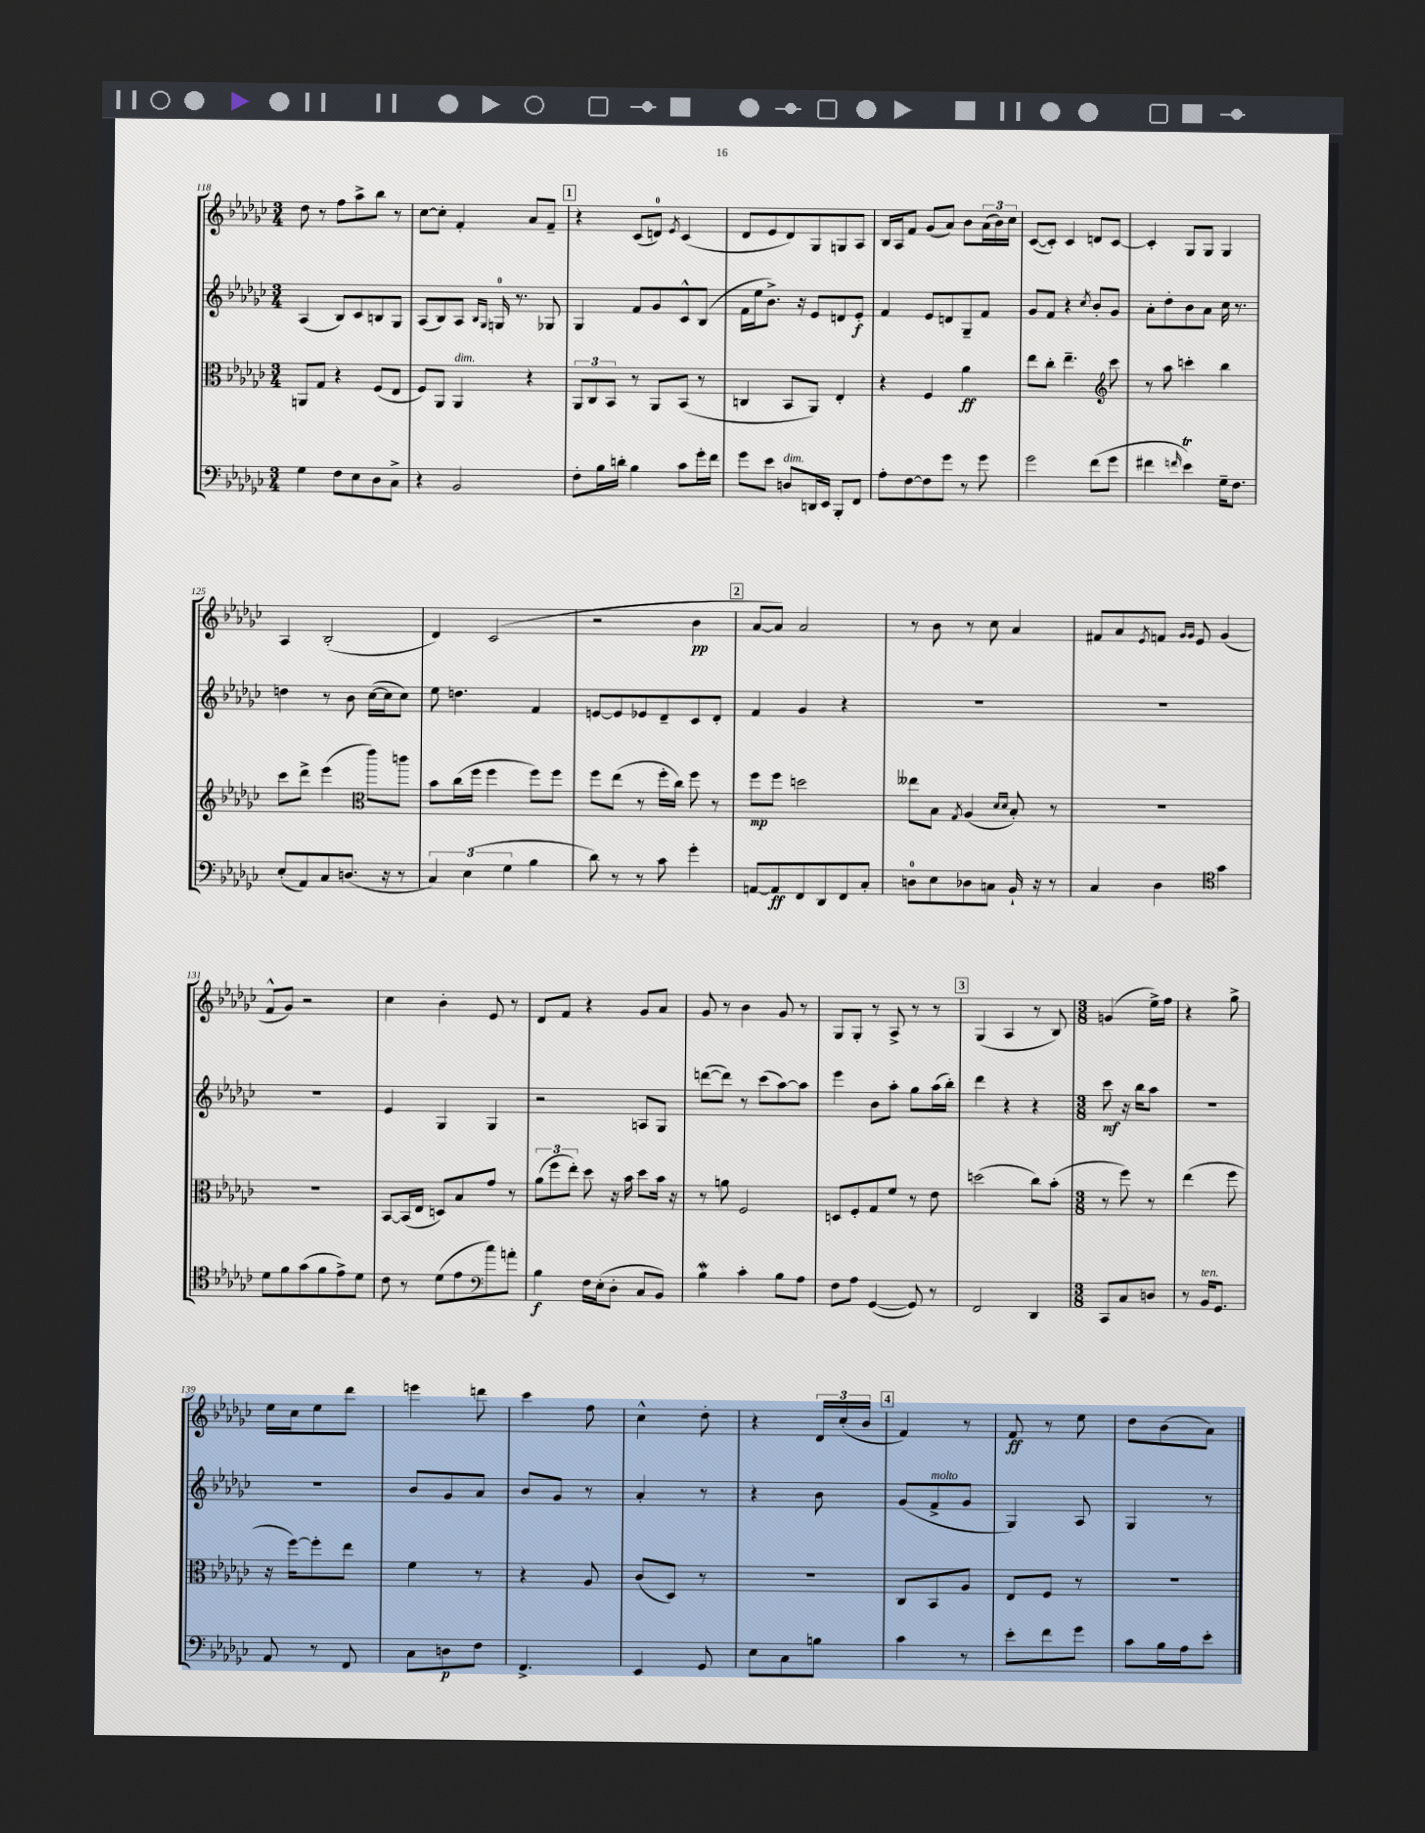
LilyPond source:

<<
\new StaffGroup <<
\new Staff = "s0" {
    \clef treble \key ges \major \numericTimeSignature \time 3/4
    des''8 r8 f''8 aes''8-> bes''8 r8 |
    ces''8~ ces''8-. f'4-. aes'8 f'8-- |
    \mark \markup { \box "1" } r4 ces'8( d'8-0) \acciaccatura { ees'8 } ces'4( |
    des'8 ees'8 des'8) ges8 g8 aes8 |
    bes16 aes16 f'8 ges'8( aes'8) bes'8 \tuplet 3/2 { aes'16( bes'16) ces''16 } |
    ces'8~( ces'8-.) ces'4 d'8 ces'8~ |
    ces'4-. ges8 ges8 ges4 |
    aes4 bes2-.( |
    des'4) ces'2( |
    r2 bes'4\pp |
    \mark \markup { \box "2" } aes'8~ aes'8) aes'2 |
    r8 bes'8 r8 ces''8 aes'4 |
    fis'8 aes'8 \acciaccatura { ees'8 } f'8 \grace { ges'16 ges'16 } ees'8 ges'4( |
    f'8-^ ges'8) r2 |
    ces''4 bes'4-. ees'8 r8 |
    des'8 f'8 r4 ges'8 aes'8 |
    ges'8 r8 bes'4 ges'8 r8 |
    ges8 ges8-. r8 aes8-> r8 r8 |
    \mark \markup { \box "3" } ges4( aes4 r8 bes8) |
    \numericTimeSignature \time 3/8 g'4( ees''16->) f''16 |
    r4 ges''8-> |
    ees''16 ces''16 ees''8 des'''8 |
    e'''4 d'''8 |
    ces'''4 f''8 |
    ces''4-^ des''8-. |
    r4 \tuplet 3/2 { des'16 ces''16-.( bes'16 } |
    \mark \markup { \box "4" } f'4) r8 |
    f'8\ff r8 ees''8 |
    des''8 bes'8( aes'8) \bar "|." |
}
\new Staff = "s1" {
    \clef treble \key ges \major \numericTimeSignature \time 3/4
    aes4( bes8) ces'8 b8 ges8 |
    aes8( bes8) aes8 \grace { bes16 ges16 } g16-0 r8. ges8 |
    \mark \markup { \box "1" } ges4 f'8 ges'8 ces'8-^ bes8( |
    f'16 ees''16 bes'8.->) r16 ees'8 d'8 ees'8-.\f |
    f'4 ees'8 d'8 ges8-- f'8 |
    ges'8 f'8 r4 \acciaccatura { ces''8 } bes'8-. ges'8 |
    aes'8-. des''8-. bes'8 aes'8 ces''16 r8. |
    d''4 r8 bes'8 ces''16~( ces''16 ces''8) |
    ees''8 d''4. f'4 |
    e'8~ e'8 ees'8 des'8-- ces'8 des'8-. |
    \mark \markup { \box "2" } f'4 ges'4 r4 |
    R2. |
    R2. |
    R2. |
    ees'4 ges4 ges4 |
    r2 a8 ges8 |
    d'''8~( d'''8) r8 ces'''8( aes''8~) aes''8 |
    ees'''4 bes'8 aes''8-. ges''8 aes''16( bes''16-.) |
    \mark \markup { \box "3" } des'''4 r4 r4 |
    \numericTimeSignature \time 3/8 ces'''8\mf r16 bes''16 aes''8 |
    R4. |
    R4. |
    bes'8 ges'8 aes'8 |
    bes'8 ges'8 r8 |
    aes'4-. r8 |
    r4 bes'8 |
    \mark \markup { \box "4" } ges'8( f'8->^\markup { \italic "molto" } ges'8 |
    ges4) aes8 |
    ges4 r8 \bar "|." |
}
\new Staff = "s2" {
    \clef alto \key ges \major \numericTimeSignature \time 3/4
    a,8 ges8 r4 f8( ees8 |
    f8) aes,8 aes,4^\markup { \italic "dim." } r4 |
    \mark \markup { \box "1" } \tuplet 3/2 { aes,8 ces8 bes,8 } r8 aes,8 bes,8( r8 |
    c4 bes,8 aes,8) ees4-. |
    r4 f4 aes'4\ff |
    ees''8 ces''8-. ees''4.-- \clef treble ces'''8 |
    r8 aes''8 c'''4-. bes''4 |
    ces'''8 des'''8-> ees'''4( ees'''8) c'''8 |
    \clef alto bes'8 ces''16( f''16 f''4 f''8) f''8 |
    f''8 ees''8( r8 f''16-. ces''16) f''8 r8 |
    \mark \markup { \box "2" } f''8\mp f''8 d''2 |
    eeses''8 bes8 \acciaccatura { ges8 } aes4( \grace { des'16 des'16 } bes8-.) r8 |
    R2. |
    R2. |
    bes,8~ bes,16( ees16 d8) bes8 ges'8 r8 |
    \tuplet 3/2 { aes'8( f''8 ees''8-.) } des''8 r16 bes'16 des''8 bes'16 r16 |
    r8 a'8 f2 |
    d8 f8-. ges8 f'8 r8 ees'8 |
    \mark \markup { \box "3" } d''2( ces''8) bes'8-.( |
    \numericTimeSignature \time 3/8 r8 f''8) r8 |
    ees''4( f''8 |
    r16 f''16~) f''8-. ees''8 |
    f'4 r8 |
    r4 aes8 |
    ces'8( des8) r8 |
    R4. |
    \mark \markup { \box "4" } ces8 bes,8 aes8 |
    ees8 f8 r8 |
    r4. \bar "|." |
}
\new Staff = "s3" {
    \clef bass \key ges \major \numericTimeSignature \time 3/4
    ges4 f8 ees8 des8 ces8-> |
    r4 bes,2 |
    \mark \markup { \box "1" } f8-. bes16 d'16-. bes4 ces'8 ges'16-. f'16 |
    ges'8 ees'8 d8^\markup { \italic "dim." } d,16 ees,16 bes,,8-. f,8 |
    aes8-. f8~ f8 ges'8 r8 ges'8 |
    ges'2 f'8( ges'8 |
    fis'4 \grace { f'16 } ees'4\trill) ges16-- f8. |
    ees8-.( aes,8) ces8 d8.( r16 r8 |
    \tuplet 3/2 { ces4) ees4( ges4 } bes4 |
    des'8) r8 r8 ces'8 ges'4-. |
    \mark \markup { \box "2" } a,8~ a,8\ff f,8 des,8 f,8 ces8-. |
    d8-0 ees8 des8 c8 bes,16-! r16 r8 |
    ces4 des4 \clef tenor ges'4 |
    des'8 f'8 ges'8( f'8 ees'8->) des'8 |
    ces'8 r8 des'8( ees'8 ces''8) a'8-. |
    \clef bass bes4\f f16 ees16-.( des8-. ces8 bes,8) |
    bes4\mordent ces'4-. bes8 aes8 |
    f8 aes8 ges,4~( ges,8) r8 |
    \mark \markup { \box "3" } f,2 des,4 |
    \numericTimeSignature \time 3/8 ces,8 ces8 d8 |
    r8 bes,16^\markup { \italic "ten." } ges,8. |
    aes,8 r8 f,8 |
    ces8 d8\p f8 |
    f,4.-> |
    ees,4 ges,8 |
    ees8 ces8 b8 |
    \mark \markup { \box "4" } ces'4 r8 |
    ees'8-. f'8 ges'8 |
    ces'8 bes16 aes16 ees'8-. \bar "|." |
}
>>
>>
\layout { \context { \Score currentBarNumber = #118 } }
